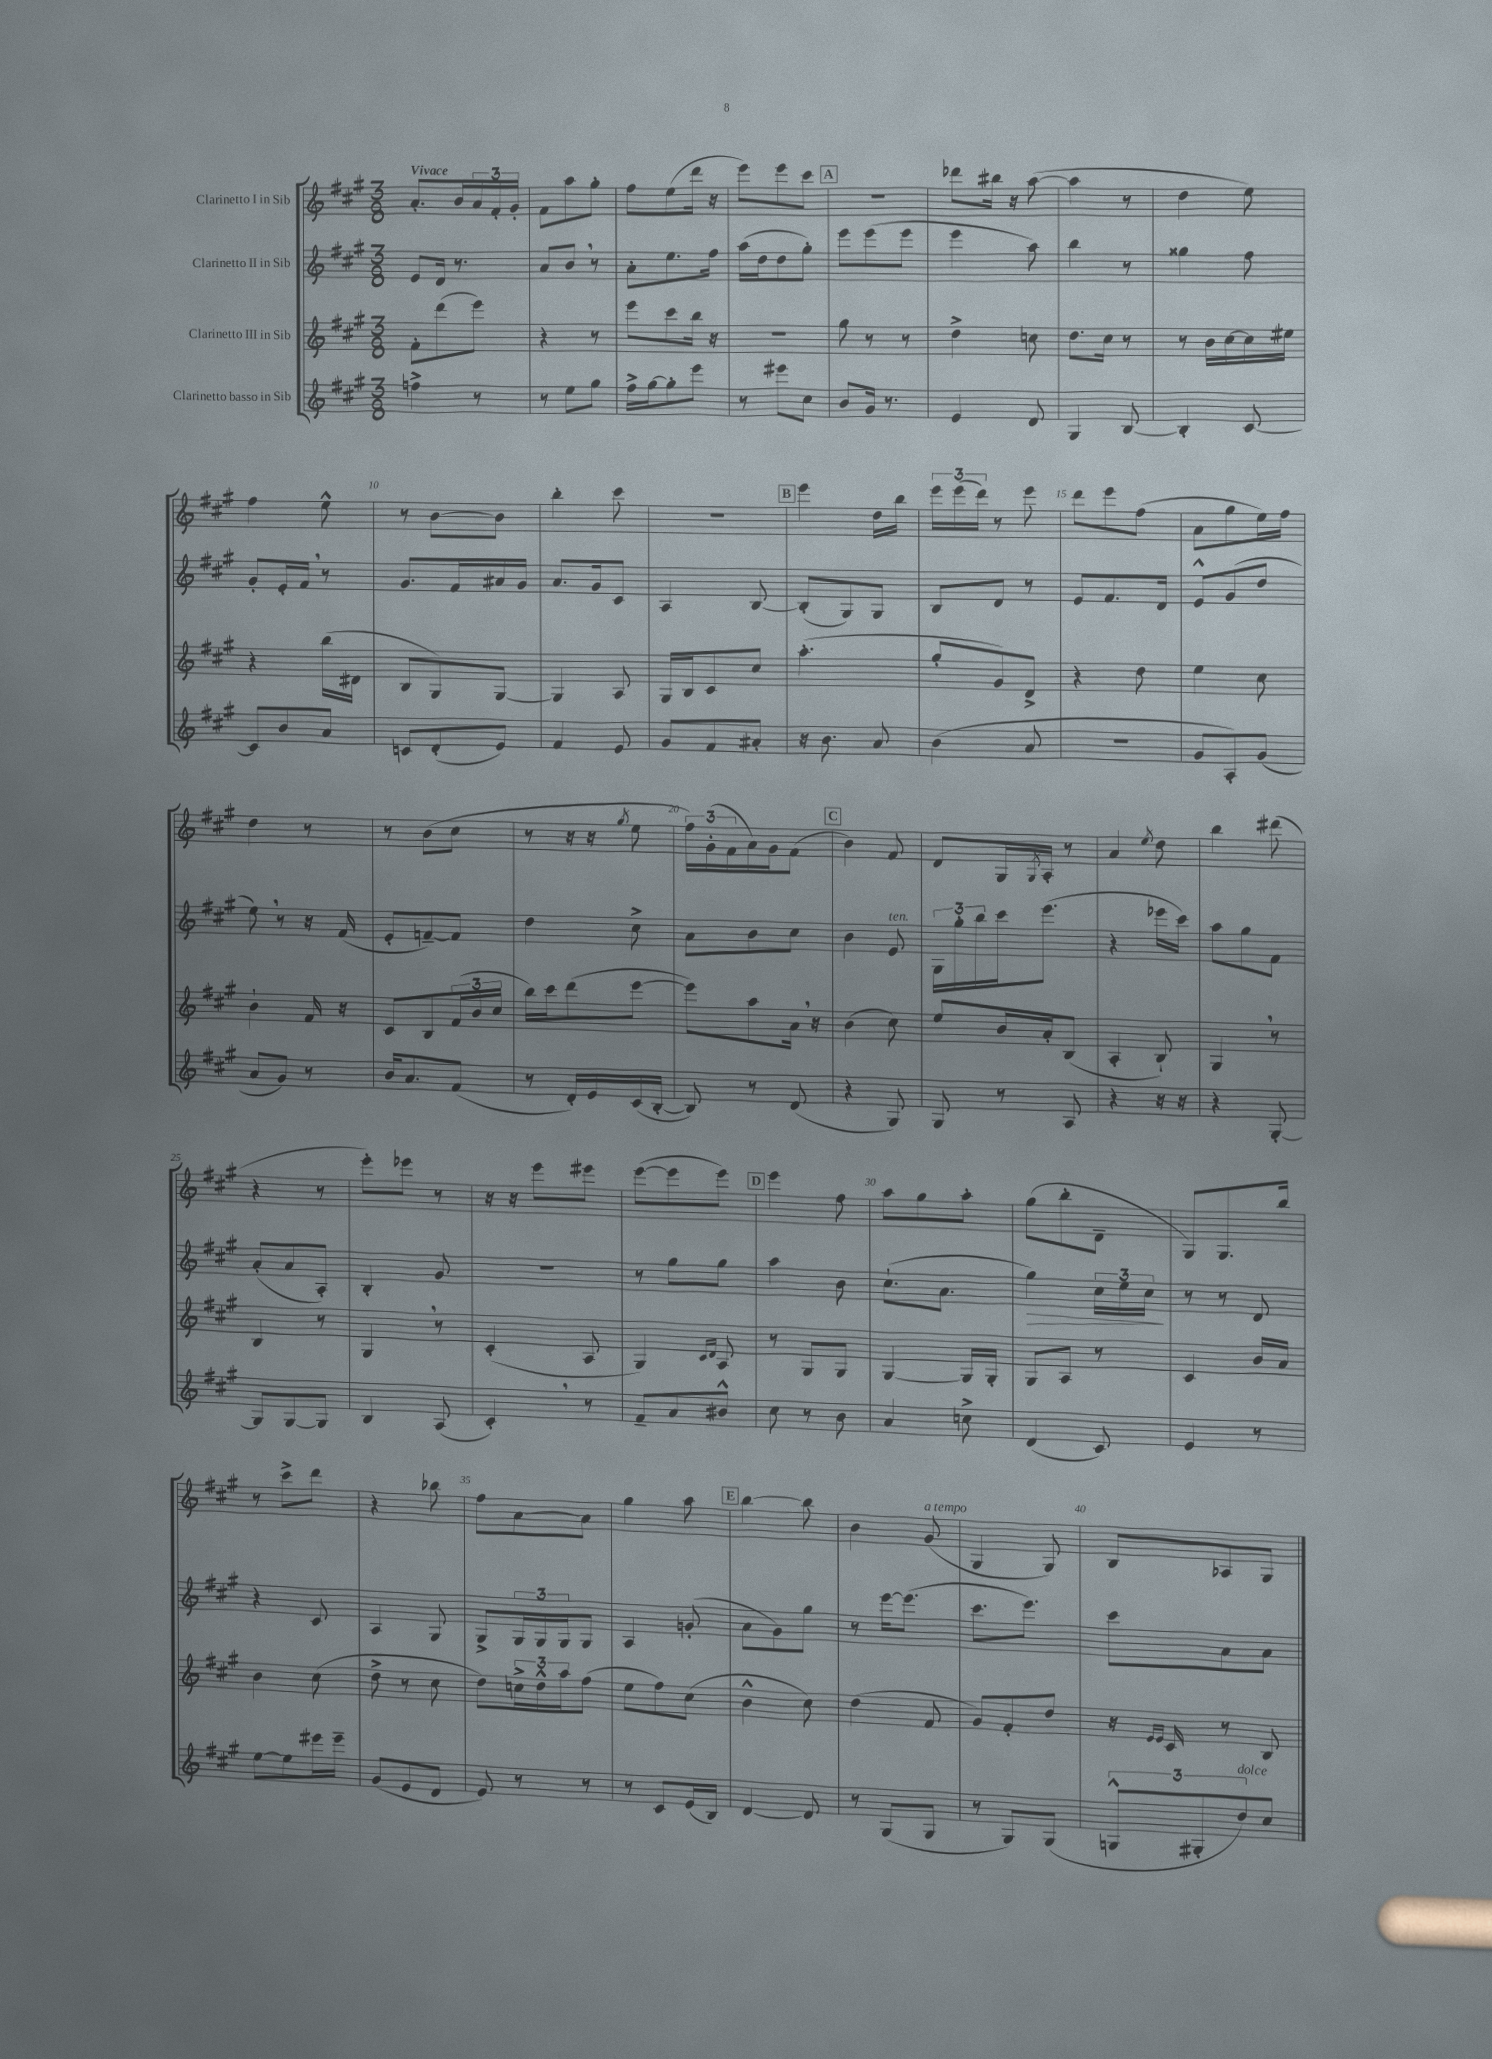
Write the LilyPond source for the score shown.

<<
\new StaffGroup <<
\new Staff = "s0" \with { instrumentName = "Clarinetto I in Sib" } {
    \clef treble \key a \major \numericTimeSignature \time 3/8 \tempo "Vivace"
    a'8.-. b'16 \tuplet 3/2 { a'16 fis'16-. gis'16-. } |
    fis'8 a''8 gis''8-. |
    fis''8 e''8( d'''16 r16 |
    e'''8) e'''8 cis'''8 |
    \mark \markup { \box "A" } R4. |
    des'''8 bis''16 r16 a''8~( |
    a''4 r8 |
    d''4 e''8) |
    fis''4 e''8-^ |
    r8 b'8~ b'8 |
    b''4-. cis'''8 |
    R4. |
    \mark \markup { \box "B" } e'''4 d''16 b''16 |
    \tuplet 3/2 { e'''16 e'''16( d'''16) } r8 e'''8 |
    d'''8 e'''8 fis''8( |
    a'8 gis''8 e''16) fis''16 |
    d''4 r8 |
    r8 b'8( cis''8 |
    r8 r16 r16 \acciaccatura { gis''8 } e''8 |
    \tuplet 3/2 { fis''16) gis'16-.( fis'16 } a'16) gis'16 fis'8( |
    \mark \markup { \box "C" } b'4) fis'8 |
    d'8 gis16 \acciaccatura { gis8 } a16-. r8 |
    a'4 \acciaccatura { e''8 } d''8 |
    b''4 dis'''8( |
    r4 r8 |
    e'''8-.) ees'''8 r8 |
    r16 r16 e'''8 eis'''8 |
    e'''8~( e'''8 e'''8) |
    \mark \markup { \box "D" } e'''4 fis''8 |
    a''8 gis''8 a''8-. |
    gis''8( b''8-. d'8-- |
    gis8) gis8. b''16 |
    r8 cis'''8-> d'''8 |
    r4 bes''8 |
    fis''8 a'8~ a'8 |
    gis''4 a''8 |
    \mark \markup { \box "E" } b''4~ b''8 |
    b'4 gis'8^\markup { \italic "a tempo" }( |
    gis4 gis8) |
    b8 aes8 gis8 \bar "|." |
}
\new Staff = "s1" \with { instrumentName = "Clarinetto II in Sib" } {
    \clef treble \key a \major \numericTimeSignature \time 3/8
    e'8 d'16 r8. |
    a'8 b'8 \breathe r8 |
    a'8-. e''8. fis''16 |
    a''16( d''16 d''8 gis''8-.) |
    \mark \markup { \box "A" } e'''8 e'''8( e'''8 |
    e'''4 a''8) |
    b''4 r8 |
    gisis''4 fis''8 |
    gis'8-. e'16-. fis'16 \breathe r8 |
    gis'8. fis'16 ais'16 gis'16 |
    a'8. gis'16 cis'8 |
    a4 b8~ |
    \mark \markup { \box "B" } b8-.( gis8) gis8 |
    b8 d'8 r8 |
    e'8 fis'8. d'16 |
    e'8-^ gis'8( d''8 |
    e''8) \breathe r8 r16 fis'16( |
    e'8-. f'8~--) f'8 |
    d''4 cis''8-> |
    a'8 b'8 cis''8 |
    \mark \markup { \box "C" } b'4 e'8^\markup { \italic "ten." } |
    \tuplet 3/2 { gis16 gis''16-. b''16 } cis'''16 e'''8.( |
    r4 ees'''16 cis'''16) |
    a''8 gis''8 fis'8 |
    a'8-.( a'8 a8-.) |
    b4-. gis'8 |
    r4. |
    r8 gis''8 gis''8 |
    \mark \markup { \box "D" } a''4 b'8 |
    cis''8.-!( a'8. |
    gis''4\>) \tuplet 3/2 { cis''16 e''16 cis''16\! } |
    r8 r8 d'8 |
    r4 cis'8 |
    a4 gis8 |
    gis8-> \tuplet 3/2 { gis16 gis16 gis16 } gis8 |
    a4 g'8-.( |
    \mark \markup { \box "E" } a'8 gis'8) gis''8 |
    r8 e'''16~ e'''8.( |
    cis'''8. e'''8.) |
    cis'''8 a'8 a'8 \bar "|." |
}
\new Staff = "s2" \with { instrumentName = "Clarinetto III in Sib" } {
    \clef treble \key a \major \numericTimeSignature \time 3/8
    fis'8-. d'''8( e'''8) |
    r4 r8 |
    e'''8 cis'''8 b''16 r16 |
    R4. |
    \mark \markup { \box "A" } gis''8 r8 r8 |
    d''4-> c''8 |
    d''8. cis''16 r8 |
    r8 b'16 cis''16~ cis''16 eis''16 |
    r4 b''16( dis'16 |
    b8 gis8) gis8~ |
    gis4 a8 |
    gis16 b16 cis'8 cis''8 |
    \mark \markup { \box "B" } a''4.-.( |
    gis''8-. gis'8) d'8-> |
    r4 d''8 |
    e''4 cis''8 |
    b'4-! fis'16 r16 |
    cis'8 b8 \tuplet 3/2 { fis'16( b'16 cis''16 } |
    b''16) cis'''16 d'''8( e'''8~ |
    e'''8) a''8 a'16 \breathe r16 |
    \mark \markup { \box "C" } b'4( cis''8) |
    e''8 b'16 a'16-. b8( |
    a4-. b8-!) |
    gis4 \breathe r8 |
    b4 r8 |
    gis4 \breathe r8 |
    cis'4-.( a8 |
    gis4) \grace { cis'16 d'16 } a8 |
    \mark \markup { \box "D" } r8 gis8 gis8 |
    gis4~ gis16 gis16-. |
    gis8 a8 r8 |
    cis'4 b'16 a'16 |
    b'4 cis''8( |
    d''8-> r8 cis''8 |
    d''8) \tuplet 3/2 { c''16-> d''16-^ a''16 } fis''8( |
    e''8 fis''8) cis''8( |
    \mark \markup { \box "E" } b'4-^ cis''8) |
    d''4( fis'8 |
    gis'8) fis'8-. d''8 |
    r16 \grace { e'16 e'16 } cis'16 r8 b8 \bar "|." |
}
\new Staff = "s3" \with { instrumentName = "Clarinetto basso in Sib" } {
    \clef treble \key a \major \numericTimeSignature \time 3/8
    f''4-> r8 |
    r8 e''8 gis''8 |
    fis''16-> gis''16~ gis''8-. e'''8 |
    r8 eis'''8 cis''8 |
    \mark \markup { \box "A" } b'8 gis'16 r8. |
    e'4 d'8 |
    gis4 b8~ |
    b4-. cis'8~ |
    cis'8 b'8 a'8 |
    c'8 d'8-.( e'8) |
    fis'4 e'8 |
    gis'8 fis'8 ais'8-. |
    \mark \markup { \box "B" } r16 b'8. a'8 |
    b'4( a'8 |
    r4. |
    gis'8 a8-.) gis'8( |
    a'8 gis'8) r8 |
    b'16 a'8. fis'8( |
    r8 d'16-.) e'16 cis'16( b16~-. |
    b8) r8 d'8( |
    \mark \markup { \box "C" } r4 gis8) |
    gis8 r8 a8 |
    r4 r16 r16 |
    r4 gis8~-. |
    gis8 gis8~ gis8 |
    b4 a8( |
    cis'4-.) \breathe r8 |
    fis'8-- a'8 bis'8-^ |
    \mark \markup { \box "D" } cis''8 r8 b'8 |
    a'4 c''8-> |
    d'4( cis'8) |
    e'4 r8 |
    e''8~ e''8 eis'''16 eis'''16-- |
    gis'8( e'8 d'8 |
    e'8) r8 r8 |
    r8 cis'8 e'16( b16) |
    \mark \markup { \box "E" } d'4~ d'8 |
    r8 gis8( gis8 |
    r8 gis8) gis8( |
    \tuplet 3/2 { g8-^ gis8-. d''8^\markup { \italic "dolce" }) } cis''8 \bar "|." |
}
>>
>>
\layout { \context { \Score \override BarNumber.break-visibility = ##(#f #t #t) barNumberVisibility = #(every-nth-bar-number-visible 5) } }
